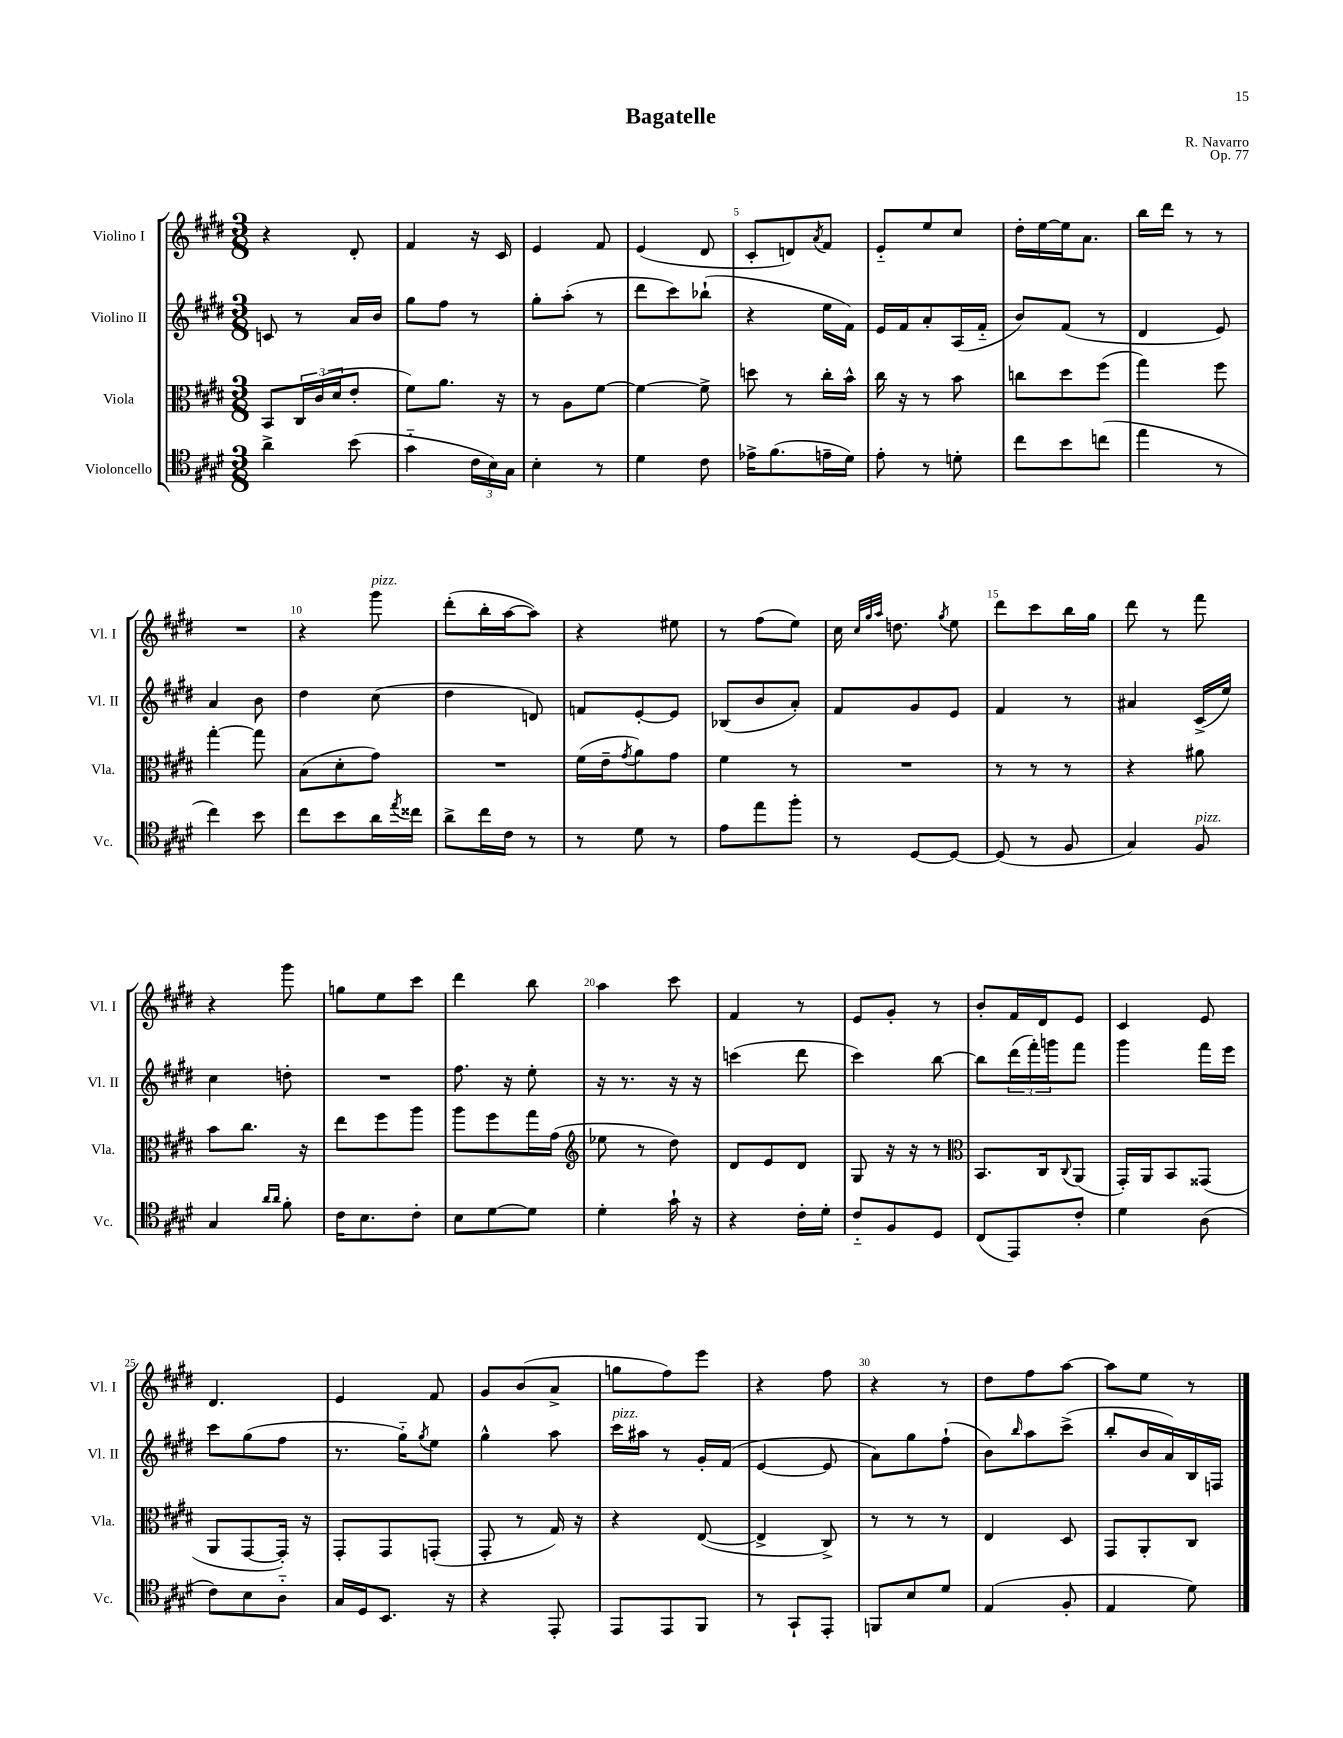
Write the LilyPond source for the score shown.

\header { title = "Bagatelle" composer = "R. Navarro" opus = "Op. 77" }
<<
\new StaffGroup <<
\new Staff = "s0" \with { instrumentName = "Violino I" shortInstrumentName = "Vl. I" } {
    \clef treble \key e \major \numericTimeSignature \time 3/8
    r4 dis'8-. |
    fis'4 r16 cis'16 |
    e'4 fis'8 |
    e'4( dis'8 |
    cis'8-. d'8) \acciaccatura { a'8 } fis'8 |
    e'8-_ e''8 cis''8 |
    dis''16-. e''16~ e''16 a'8. |
    b''16 dis'''16 r8 r8 |
    R4. |
    r4 gis'''8^\markup { \italic "pizz." } |
    dis'''8-.( b''16-. a''16~ a''8) |
    r4 eis''8 |
    r8 fis''8( e''8) |
    cis''16 \grace { cis''32 gis''32 a''32 } d''8. \acciaccatura { gis''8 } e''8 |
    dis'''8 cis'''8 b''16 gis''16 |
    dis'''8 r8 fis'''8 |
    r4 gis'''8 |
    g''8 e''8 cis'''8 |
    dis'''4 b''8 |
    a''4 cis'''8 |
    fis'4 r8 |
    e'8 gis'8-. r8 |
    b'8-. fis'16 dis'16 e'8 |
    cis'4 e'8 |
    dis'4. |
    e'4 fis'8 |
    gis'8 b'8( a'8-> |
    g''8 fis''8) e'''8 |
    r4 fis''8 |
    r4 r8 |
    dis''8 fis''8 a''8~ |
    a''8 e''8 r8 \bar "|." |
}
\new Staff = "s1" \with { instrumentName = "Violino II" shortInstrumentName = "Vl. II" } {
    \clef treble \key e \major \numericTimeSignature \time 3/8
    c'8 r8 a'16 b'16 |
    gis''8 fis''8 r8 |
    gis''8-. a''8-.( r8 |
    dis'''8 cis'''8) bes''8-!( |
    r4 e''16 fis'16) |
    e'16 fis'16 a'8-. a16( fis'16-_ |
    b'8) fis'8( r8 |
    dis'4 e'8) |
    a'4 b'8 |
    dis''4 cis''8( |
    dis''4 d'8) |
    f'8 e'8~-. e'8 |
    bes8( b'8 a'8-.) |
    fis'8 gis'8 e'8 |
    fis'4 r8 |
    ais'4 cis'16->( e''16) |
    cis''4 d''8-. |
    R4. |
    fis''8. r16 e''8-. |
    r16 r8. r16 r16 |
    c'''4( dis'''8 |
    cis'''4) b''8~ |
    b''8 \tuplet 3/2 { dis'''16( fis'''16-.) g'''16 } fis'''8 |
    gis'''4 fis'''16 e'''16 |
    cis'''8 gis''8( fis''8 |
    r8. gis''16-_) \acciaccatura { gis''8 } e''8 |
    gis''4-^ a''8 |
    cis'''16^\markup { \italic "pizz." } ais''16 r8 gis'16-. fis'16( |
    e'4~ e'8 |
    a'8) gis''8 fis''8-!( |
    b'8) \grace { b''16 } a''8 cis'''8->( |
    b''8-. b'16 a'16) b16 f16 \bar "|." |
}
\new Staff = "s2" \with { instrumentName = "Viola" shortInstrumentName = "Vla." } {
    \clef alto \key e \major \numericTimeSignature \time 3/8
    b,8 \tuplet 3/2 { cis16 cis'16( dis'16 } e'8-. |
    fis'8) a'8. r16 |
    r8 a8 fis'8~ |
    fis'4~ fis'8-> |
    d''8 r8 cis''16-. b'16-^ |
    cis''16 r16 r8 b'8 |
    c''8 dis''8 fis''8( |
    gis''4) fis''8 |
    gis''4~-. gis''8 |
    b8( dis'8-. gis'8) |
    R4. |
    fis'16( e'16-- \acciaccatura { gis'8 } a'8) gis'8 |
    fis'4 r8 |
    R4. |
    r8 r8 r8 |
    r4 ais'8 |
    b'8 cis''8. r16 |
    e''8 fis''8 a''8 |
    a''8 fis''8 gis''16 gis'16( |
    \clef treble ees''8 r8 dis''8) |
    dis'8 e'8 dis'8 |
    gis8 r16 r16 r8 |
    \clef alto b,8. cis16 \appoggiatura { cis8 } a,8( |
    gis,16-.) a,16 b,8 gisis,8( |
    a,8 gis,8~ gis,16-.) r16 |
    gis,8-. gis,8 g,8-.( |
    gis,8-. r8 gis16) r16 |
    r4 e8~( |
    e4-> cis8->) |
    r8 r8 r8 |
    e4 dis8 |
    gis,8 a,8-. cis8 \bar "|." |
}
\new Staff = "s3" \with { instrumentName = "Violoncello" shortInstrumentName = "Vc." } {
    \clef tenor \key e \major \numericTimeSignature \time 3/8
    a'4-> b'8( |
    gis'4-_ \tuplet 3/2 { cis'16 b16) gis16 } |
    b4-. r8 |
    dis'4 cis'8 |
    ees'16-> fis'8.( e'16-- dis'16) |
    e'8-. r8 d'8-. |
    cis''8 b'8 c''8( |
    e''4 r8 |
    cis''4) b'8 |
    cis''8 b'8 a'16 \acciaccatura { e''8 } cisis''16 |
    a'8-> cis''16 cis'16 r8 |
    r8 dis'8 r8 |
    e'8 e''8 fis''8-. |
    r8 dis8~ dis8~ |
    dis8( r8 fis8 |
    gis4) fis8^\markup { \italic "pizz." } |
    gis4 \grace { a'16 a'16 } fis'8-. |
    cis'16 b8. cis'8-. |
    b8 dis'8~ dis'8 |
    dis'4-. gis'16-! r16 |
    r4 cis'16-. dis'16-. |
    cis'8-_ fis8 dis8 |
    cis8( e,8) cis'8-. |
    dis'4 a8( |
    cis'8) b8 a8-_ |
    gis16 dis16 b,8. r16 |
    r4 e,8-. |
    e,8 e,8 fis,8 |
    r8 gis,8-! e,8-. |
    f,8 b8 dis'8 |
    e4( fis8-. |
    e4 dis'8) \bar "|." |
}
>>
>>
\layout { \context { \Score \override BarNumber.break-visibility = ##(#f #t #t) barNumberVisibility = #(every-nth-bar-number-visible 5) } }
